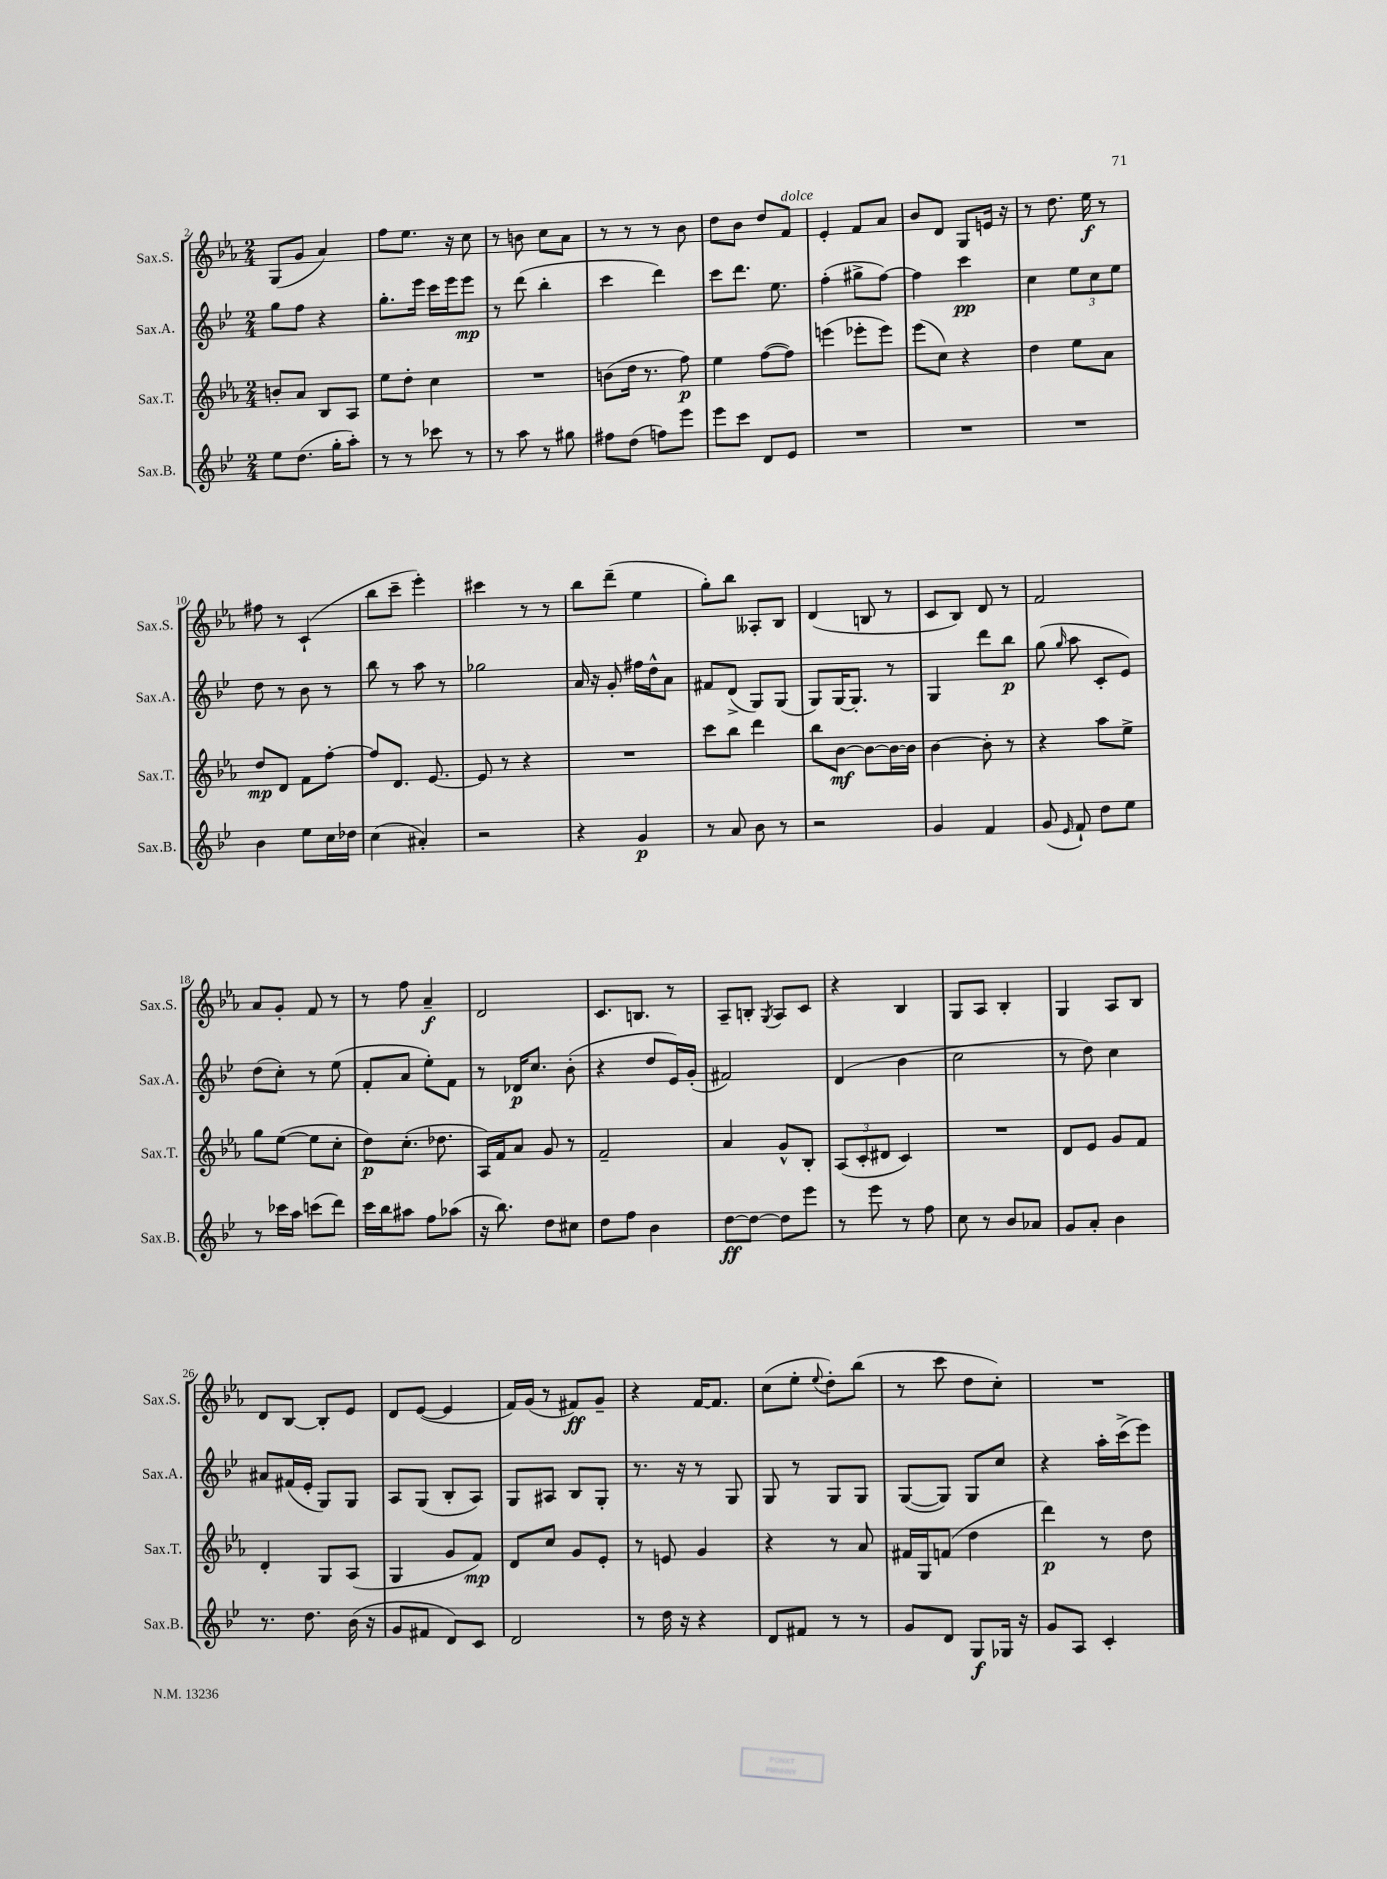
<<
\new StaffGroup <<
\new Staff = "s0" \with { instrumentName = "Sax.S." shortInstrumentName = "Sax.S." } {
    \clef treble \key ees \major \numericTimeSignature \time 2/4
    \autoBeamOff g8[( g'8] aes'4) |
    f''8[ ees''8.] r16 c''8 |
    r8 b'8 c''8[ aes'8] |
    r8 r8 r8 bes'8 |
    d''8[ bes'8] d''8[ f'8]^\markup { \italic "dolce" } |
    ees'4-. f'8[ aes'8] |
    bes'8[ d'8] g8[ e'16] r16 |
    r8 d''8. ees''16\f r8 |
    fis''8 r8 c'4-!( |
    bes''8[ c'''8]-- ees'''4-.) |
    cis'''4 r8 r8 |
    bes''8[ d'''8]--( ees''4 |
    g''8[-.) bes''8] aeses8[-. bes8] |
    d'4( b8 r8 |
    c'8[ bes8]) d'8 r8 |
    f'2 |
    aes'8[ g'8]-. f'8 r8 |
    r8 f''8 aes'4--\f |
    d'2 |
    c'8.[ b8.] r8 |
    aes8[-- b8]-. \acciaccatura { g8 } aes8[ c'8] |
    r4 bes4 |
    g8[ aes8] bes4-. |
    g4 aes8[ bes8] |
    d'8[ bes8]~ bes8[-. ees'8] |
    d'8[ ees'8]~( ees'4 |
    f'16[) g'16]( r8 fis'8[\ff) g'8]-- |
    r4 f'16[~ f'8.] |
    c''8[( ees''8]-. \appoggiatura { ees''8 } d''8[-.) bes''8]( |
    r8 c'''8 d''8[ c''8]-.) |
    R2 \bar "|." |
}
\new Staff = "s1" \with { instrumentName = "Sax.A." shortInstrumentName = "Sax.A." } {
    \clef treble \key bes \major \numericTimeSignature \time 2/4
    \autoBeamOff g''8[ f''8] r4 |
    g''8.[-. ees'''16] c'''16[ ees'''16 ees'''8]\mp |
    r8 d'''8( bes''4-. |
    c'''4 d'''4) |
    c'''8[ d'''8.] ees''8. |
    f''4-.( gis''8[-> f''8]~) |
    f''4 c'''4\pp |
    c''4 \tuplet 3/2 { ees''8[ c''8 ees''8] } |
    d''8 r8 bes'8 r8 |
    bes''8 r8 a''8 r8 |
    ges''2 |
    a'16 r16 g'8-. fis''16[ d''16-^ a'8] |
    fis'8[ d'8]->( g8[) g8]( |
    g8[) g16~ g8.]-. r8 |
    g4 d'''8[ bes''8]\p |
    g''8( \grace { g''16 } a''8 c'8[-. ees'8]) |
    d''8[( c''8]-.) r8 ees''8( |
    f'8[-. a'8] ees''8[-.) f'8] |
    r8 des'16[\p c''8.] bes'8-.( |
    r4 d''8[ ees'16) g'16]-.( |
    fis'2) |
    d'4( bes'4 |
    c''2 |
    r8 d''8) c''4 |
    ais'8[ fis'16( ees'16]-. g8[) g8] |
    a8[ g8]( bes8[-. a8]) |
    g8[ ais8] bes8[ g8]-. |
    r8. r16 r8 g8 |
    g8 r8 g8[ g8] |
    g8[~( g8]) g8[ c''8] |
    r4 a''16[-. c'''16->( ees'''8]) \bar "|." |
}
\new Staff = "s2" \with { instrumentName = "Sax.T." shortInstrumentName = "Sax.T." } {
    \clef treble \key ees \major \numericTimeSignature \time 2/4
    \autoBeamOff b'8[-. aes'8] bes8[ aes8] |
    ees''8[ d''8]-. c''4 |
    R2 |
    b'8[( d''16] r8. f''8\p) |
    ees''4 f''8[~( f''8]) |
    e'''4( ees'''8[-. ees'''8]) |
    ees'''8[( c''8]) r4 |
    d''4 ees''8[ aes'8] |
    d''8[\mp d'8] f'8[ f''8]~-. |
    f''8[ d'8.] ees'8.~ |
    ees'8 r8 r4 |
    R2 |
    c'''8[ bes''8] d'''4 |
    bes''8[ bes'8]~\mf bes'8[~ bes'16~ bes'16] |
    bes'4~ bes'8-. r8 |
    r4 aes''8[ ees''8]-> |
    g''8[ ees''8]~( ees''8[ c''8]-. |
    d''8[\p) c''8.]-.( des''8. |
    aes16[) f'16 aes'8] g'8 r8 |
    f'2-- |
    aes'4 g'8[-^ bes8]-. |
    \tuplet 3/2 { aes8[( c'8-. dis'8] } c'4) |
    R2 |
    d'8[ ees'8] g'8[ f'8] |
    d'4-. g8[ aes8]( |
    g4 g'8[ f'8]\mp) |
    d'8[ c''8] g'8[ ees'8]-. |
    r8 e'8 g'4 |
    r4 r8 aes'8 |
    fis'16[ g16 f'8]( d''4 |
    d'''4\p) r8 d''8 \bar "|." |
}
\new Staff = "s3" \with { instrumentName = "Sax.B." shortInstrumentName = "Sax.B." } {
    \clef treble \key bes \major \numericTimeSignature \time 2/4
    \autoBeamOff ees''8[ d''8.]( g''16[-. a''8]-.) |
    r8 r8 ces'''8 r8 |
    r8 a''8 r8 gis''8 |
    fis''8[ d''8]( f''8[) ees'''8] |
    ees'''8[ c'''8] d'8[ ees'8] |
    R2 |
    R2 |
    R2 |
    bes'4 ees''8[ c''16 des''16] |
    c''4( ais'4-.) |
    r2 |
    r4 g'4\p |
    r8 a'8 bes'8 r8 |
    r2 |
    g'4 f'4 |
    g'8( \grace { ees'16 } f'8-!) d''8[ ees''8] |
    r8 ces'''16[ a''16] c'''8[( d'''8]) |
    c'''16[ bes''16 ais''8] f''8[ aes''8]( |
    r16 bes''8.) d''8[ cis''8] |
    d''8[ f''8] bes'4 |
    d''8[~\ff d''8]~ d''8[ ees'''8] |
    r8 ees'''8 r8 f''8 |
    c''8 r8 bes'8[ aes'8] |
    g'8[ a'8]-. bes'4 |
    r8. d''8. bes'16( r16 |
    g'8[ fis'8] d'8[) c'8] |
    d'2 |
    r8 d''16 r16 r4 |
    d'8[ fis'8] r8 r8 |
    g'8[ d'8] g8[\f ges16] r16 |
    g'8[ a8] c'4-. \bar "|." |
}
>>
>>
\layout { \context { \Score currentBarNumber = #2 } }
